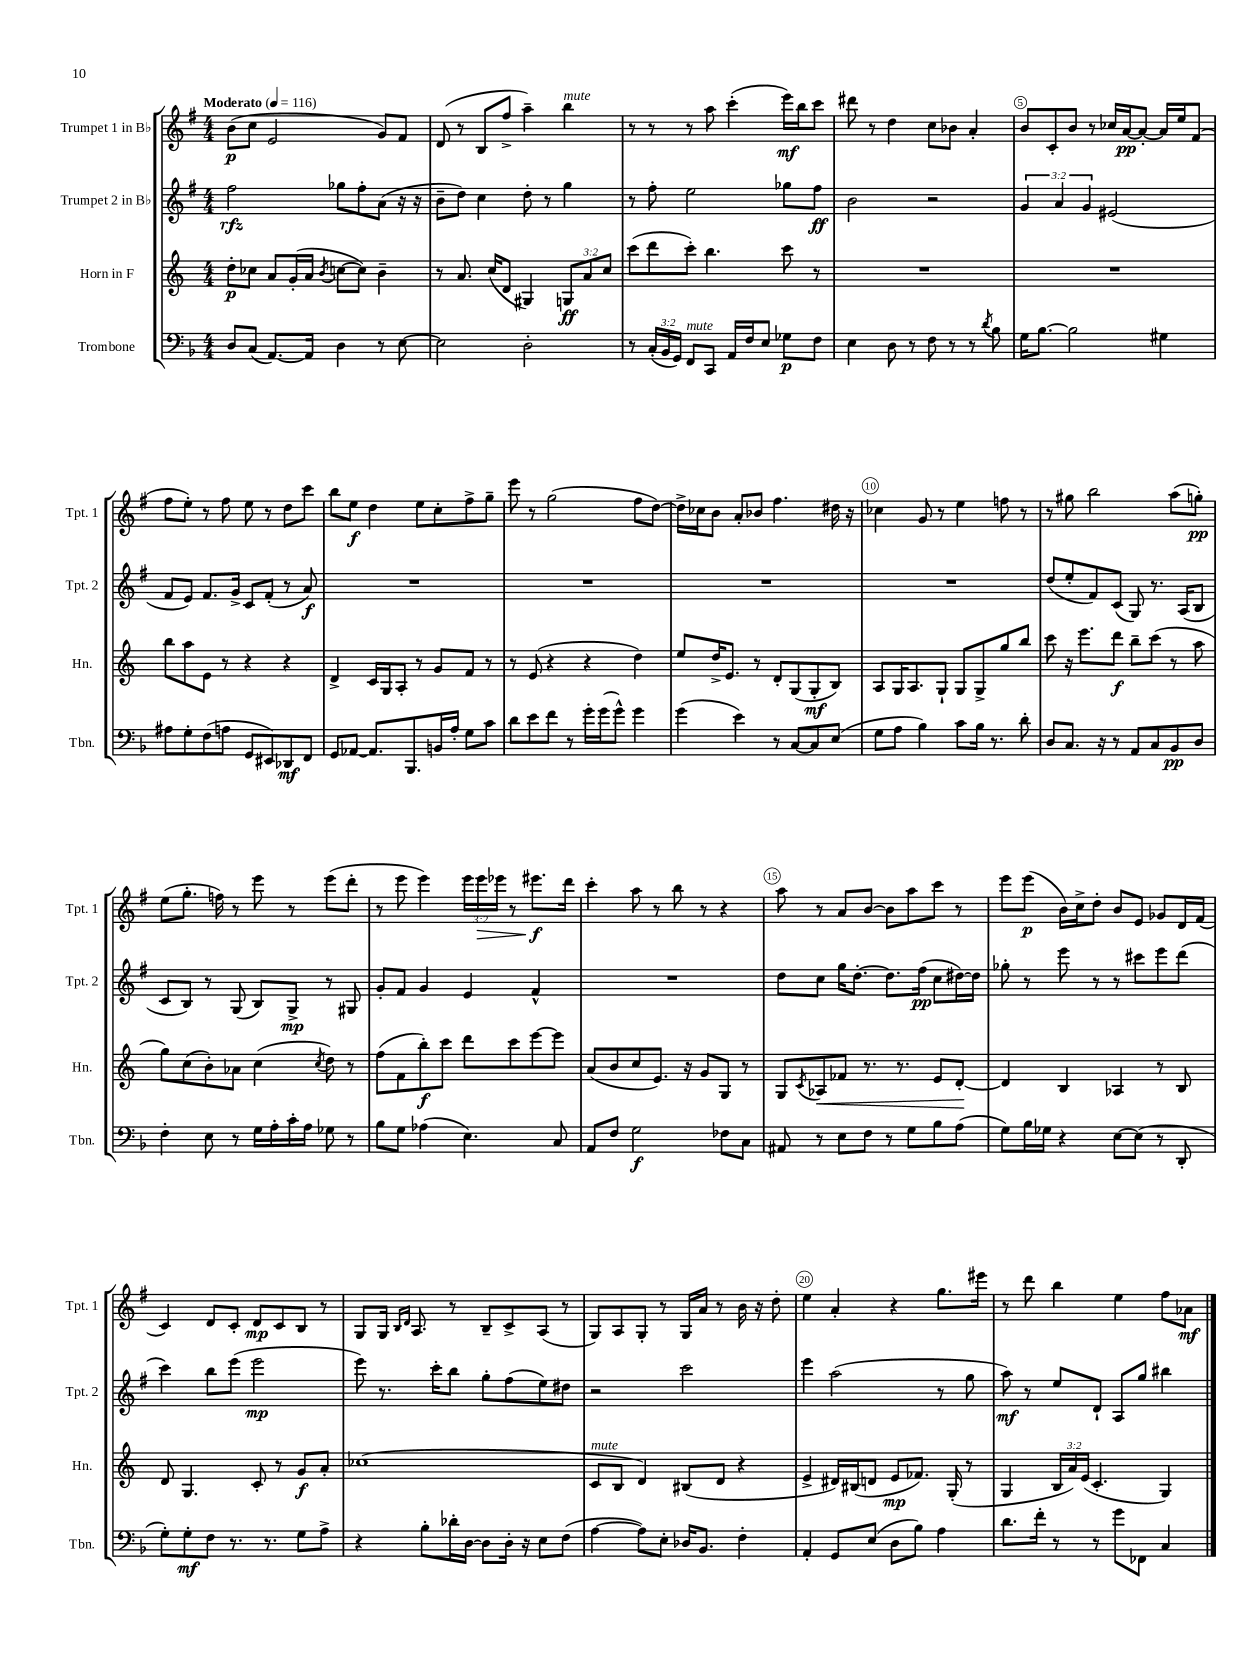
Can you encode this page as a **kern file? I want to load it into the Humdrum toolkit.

**kern	**kern	**kern	**kern
*staff4	*staff3	*staff2	*staff1
*clefF4	*clefG2	*clefG2	*clefG2
*k[b-]	*k[]	*k[f#]	*k[f#]
*M4/4	*M4/4	*M4/4	*M4/4
*MM116	*MM116	*MM116	*MM116
8D/L	8dd'\L	2ff#\	(8b\L
(8C/J	8cc-\J	.	8cc\J
[8.AA/L)	8a/L	.	2e/
.	(16g'/L	.	.
16AA/]Jk	16a/JJ	.	.
.	8qb/	.	.
4D\	[8cc\L	8gg-\L	.
.	8cc\]J)	8ff#'\	.
8r	4b~\	(8a\J	8g/L)
[8E\	.	16r	8f#/J
.	.	16r	.
=	=	=	=
2E\]	8r	8b~\L	(8d/
.	8.a/	8dd\J)	8r
.	.	4cc\	8B/L
.	(16cc/LK	.	.
.	8d/J	.	8ff#^/J
2D'\	4G#/)	8dd'\	4aa~\)
.	.	8r	.
.	12G/L	4gg\	4bb\
.	12a/	.	.
.	12cc/J	.	.
=	=	=	=
8r	(8ccc\L	8r	8r
(24C'/LL	8ddd\	8ff#'\	8r
24BB-/	.	.	.
24GG/JJ)	.	.	.
8FF/L	8ccc'\J)	2ee\	8r
8CC/J	4.bb\	.	8aa\
16AA/LL	.	.	(4ccc'\
16F/J	.	.	.
8E/J	.	.	.
8G-\L	8ccc\	8gg-\L	16eee\LL)
.	.	.	16bb\J
8F\J	8r	8ff#\J	8ccc\J
=	=	=	=
4E\	1r	2b\	8ddd#\
.	.	.	8r
8D\	.	.	4dd\
8r	.	.	.
8F\	.	2r	8cc\L
8r	.	.	8b-\J
8r	.	.	4a'/
8qd/	.	.	.
8B-\	.	.	.
=	=	=	=
16G\LK	1r	6g/	8b/L
[8.B-\J	.	.	.
.	.	.	8c'/
.	.	6a/	.
2B-\]	.	.	8b/J
.	.	6g/	.
.	.	.	8r
.	.	(2e#/	16cc-/LL
.	.	.	[16a/J
.	.	.	8a'/_J
4G#\	.	.	16a/]LL
.	.	.	16ee/J
.	.	.	(8f#/J
=	=	=	=
8A#\L	8bb\L	8f#/L	8ff#\L
8G'\	8aa\	8e/J)	8ee'\J)
(8F\	8e\J	8.f#/L	8r
8A\J	8r	.	8ff#\
.	.	16g^/Jk	.
8GG/L	4r	8c/L	8ee\
8EE#/)	.	(8f#'/J	8r
8DD-/	4r	8r	8dd\L
8FF/J	.	8a/)	8ccc\J
=	=	=	=
8GG/L	4d^/	1r	8bb\L
[8AA-/J	.	.	8ee\J
8.AA-/]L	16c/LL	.	4dd\
.	16G/J	.	.
.	8A'/J	.	.
8.BBB-/	.	.	.
.	8r	.	8ee\L
16BB/L	8g/L	.	8cc'\
16A'/JJ	.	.	.
8G\L	8f/J	.	8ff#^\
8c\J	8r	.	8gg~\J
=	=	=	=
8d\L	8r	1r	8eee\
8e\	(8e/	.	8r
8f\J	4r	.	(2gg\
8r	.	.	.
16g'\LL	4r	.	.
(16g\J	.	.	.
8g^^\J)	.	.	.
4g\	4dd\)	.	8ff#\L
.	.	.	[8dd\J)
=	=	=	=
(4g\	8ee/L	1r	16dd^\]LL
.	.	.	16cc-\J
.	16dd^/K	.	8b\J
.	8.e/J	.	.
4e\)	.	.	8a'/L
.	8r	.	8b-/J
8r	8d'/L	.	4.ff#\
[8C/L	(8G/	.	.
8C/]	8G'/	.	.
(8E/J	8B/J)	.	16dd#\
.	.	.	16r
=	=	=	=
8G\L	8A/L	1r	4cc-\
8A\J	16G/K	.	.
.	8.A/	.	.
4B-\)	.	.	8g/
.	8G`/J	.	8r
8c\L	8G/L	.	4ee\
16B-\Jk	8G^/	.	.
8.r	.	.	.
.	8gg/	.	8ff\
8d'\	8bb/J	.	8r
=	=	=	=
8D/L	8ccc\	(8dd/L	8r
8.C/J	16r	8ee'/	8gg#\
.	8.eee\L	.	.
.	.	8f#/)	2bb\
16r	.	.	.
8r	8ddd\J	(8c/J	.
8AA/L	8bb~\L	8G/)	.
8C/	(8ccc\J	8.r	.
8BB-/	8r	.	(8aa\L
.	.	(16A/LK	.
8D/J	8aa\	8B/J	8gg'\J)
=	=	=	=
4F'\	8gg\L)	8c/L	(8ee\L
.	(8cc\	8B/J)	8.gg'\J
8E\	8b'\)	8r	.
.	.	.	16ff\)
8r	8a-\J	(8G/	8r
16G\LL	(4cc\	8B/L)	8eee\
16A'\	.	.	.
16c'\	.	8G^/J	8r
16A\JJ	.	.	.
.	8qcc/	.	.
8G-\	8dd\)	8r	(8eee\L
8r	8r	8G#/	8ddd'\J
=	=	=	=
8B-\L	(8ff\L	8g'/L	8r
8G\J	8f\	8f#/J	8eee\
(4A-\	8bb'\)	4g/	4eee\)
.	8ccc\J	.	.
4.E\)	8ddd\L	4e/	24eee\LL
.	.	.	24eee\
.	.	.	24eee-\JJ
.	8ccc\	.	8r
.	[8eee\	4f#^^/	8.eee#\L
8C/	8eee\]J	.	.
.	.	.	16ddd\Jk
=	=	=	=
8AA/L	(8a/L	1r	4ccc'\
8F/J	8b/	.	.
2G\	8cc/	.	8aa\
.	8.e/J)	.	8r
.	.	.	8bb\
.	16r	.	.
.	8g/L	.	8r
8F-\L	8G/J	.	4r
8C\J	8r	.	.
=	=	=	=
8AA#/	8G/L	8dd\L	8aa\
.	8qc/	.	.
8r	8A-/	8cc\J	8r
8E\L	8f-/J	16gg\LK	8a/L
.	.	[8.dd'\J	.
8F\J	8.r	.	[8b/J
8r	.	8.dd\]L	8b\]L
.	8.r	.	.
8G\L	.	.	8aa\
.	.	(16ff#\Jk	.
8B-\	8e/L	8cc\L	8ccc\J
(8A\J	[8d'/J	[16dd#\L)	8r
.	.	16dd#\]JJ	.
=	=	=	=
8G\L)	4d/]	8gg-'\	8eee\L
16B-\L	.	8r	(8eee\J
16G-\JJ	.	.	.
4r	4B/	8eee\	16b\LL)
.	.	.	16cc^\J
.	.	8r	8dd'\J
[8E\L	4A-/	8r	8b/L
(8E\]J	.	8ccc#\L	8e/J
8r	8r	8eee\	8g-/L
8DD'/	8B/	(8ddd\J	16d/L
.	.	.	(16f#/JJ
=	=	=	=
8G'\L)	8d/	4ccc\)	4c/)
8G'\	4.G/	.	.
8F\J	.	8bb\L	8d/L
8.r	.	(8eee\J	8c'/J
.	8c'/	2eee\	8d/L
8.r	.	.	.
.	8r	.	8c/
8G\L	8g/L	.	8B/J
8A^\J	8a'/J	.	8r
=	=	=	=
4r	(1cc-	8eee\)	8G/L
.	.	8.r	16G/Jk
.	.	.	16qqB/LL
.	.	.	16qqd/JJ
.	.	.	8.A/
8B-'\L	.	.	.
.	.	16ccc'\LK	.
16d-'\L	.	8bb\J	8r
[16D\JJ	.	.	.
8D\]L	.	8gg'\L	8B~/L
16D'\Jk	.	(8ff#\	8c^/
16r	.	.	.
8E\L	.	8ee\)	(8A/J
(8F\J	.	8dd#\J	8r
=	=	=	=
[4A\	8c/L	2r	8G/L)
.	8B/J	.	8A/
8A\]L)	4d/)	.	8G'/J
8E'\J	.	.	8r
16D-/LK	(8B#/L	2ccc\	16G/LL
8.BB-/J	.	.	16a/JJ
.	8d/J	.	8r
4F'\	4r	.	16b\
.	.	.	16r
.	.	.	8dd'\
=	=	=	=
4AA'/	4e^/	4eee\	4ee\
8GG/L	16d#/LL)	(2aa\	4a'/
.	(16B#/J	.	.
(8E/J	8d/J	.	.
8D\L	8e/L	.	4r
8B-\J)	8.f-/J)	.	.
4A\	.	8r	8.gg\L
.	(16G'/	.	.
.	8r	8gg\	.
.	.	.	16eee#\Jk
=	=	=	=
8.d\L	4G/	8aa\)	8r
.	.	8r	8ddd\
16f'\Jk	.	.	.
8r	24B/LL	8ee/L	4bb\
.	24a/)	.	.
.	(24e/JJ	.	.
8r	4.c'/	8d`/J	.
8g\L	.	8A/L	4ee\
8FF-\J	.	8gg/J	.
4C/	4G/)	4bb#\	8ff#\L
.	.	.	8a-\J
==	==	==	==
*-	*-	*-	*-
